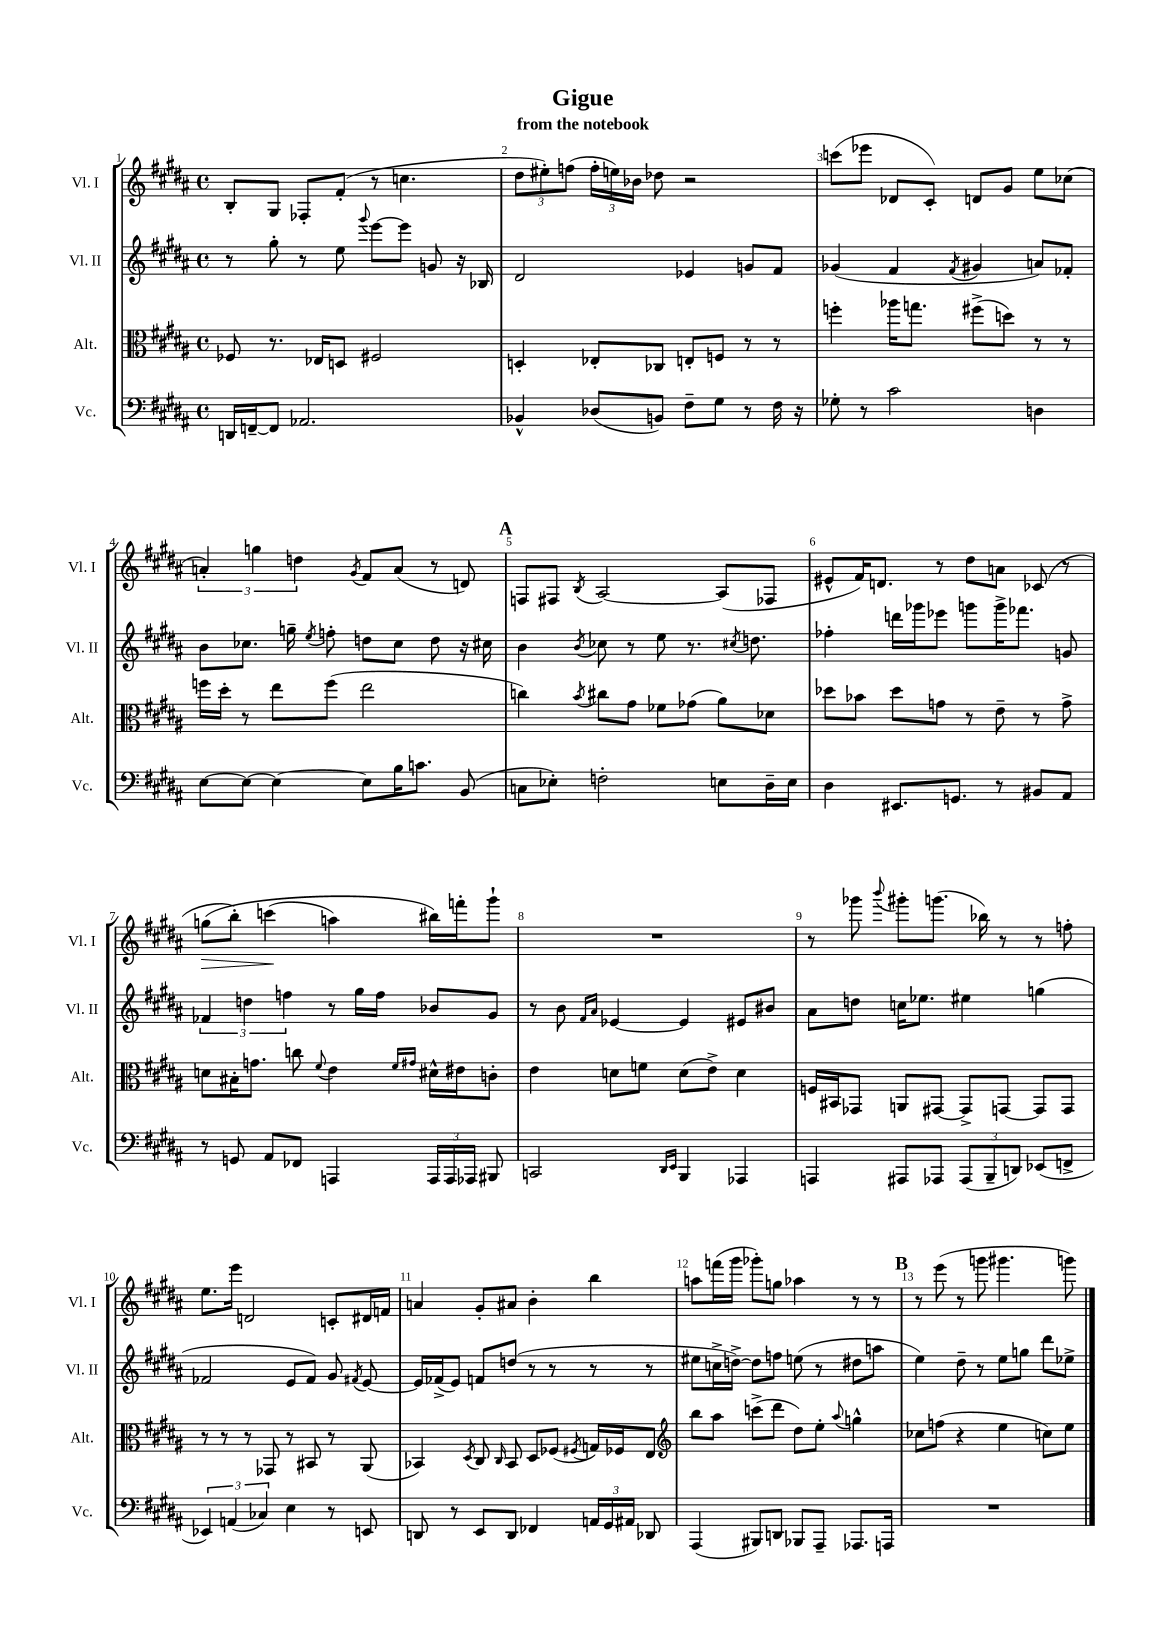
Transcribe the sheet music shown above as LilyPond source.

\header { title = "Gigue" subtitle = "from the notebook" }
<<
\new StaffGroup <<
\new Staff = "s0" \with { instrumentName = "Vl. I" shortInstrumentName = "Vl. I" } {
    \clef treble \key b \major \defaultTimeSignature \time 4/4
    \autoBeamOff b8[-. gis8] fes8[-. fis'8]-.( r8 c''4. |
    \tuplet 3/2 { dis''8[ eis''8-.) f''8]( } \tuplet 3/2 { f''16[-. e''16) bes'16] } des''8 r2 |
    c'''8[( ees'''8] des'8[ cis'8]-.) d'8[ gis'8] e''8[ ces''8]( |
    \tuplet 3/2 { a'4-.) g''4 d''4 } \acciaccatura { gis'8 } fis'8[ a'8]( r8 d'8) |
    \mark \markup { \bold "A" } f8[ fis8] \acciaccatura { b8 } ais2~ ais8[( fes8] |
    eis'8[-^ fis'16) d'8.] r8 dis''8[ a'8] ces'8( r8 |
    g''8[\>\( b''8]-.) c'''4\!( a''4) bis''16[\) f'''16-. gis'''8]-! |
    R1 |
    r8 ges'''8 \appoggiatura { b'''8 } gis'''8[-. g'''8.]( bes''16) r8 r8 f''8-. |
    e''8.[ e'''16] d'2 c'8[-. dis'16 f'16] |
    a'4 gis'8[-. ais'8] b'4-. b''4 |
    a''8[ f'''16( gis'''16] ges'''8[-.) g''8] aes''4 r8 r8 |
    \mark \markup { \bold "B" } r8 e'''8( r8 g'''8 gis'''4. g'''8) \bar "|." |
}
\new Staff = "s1" \with { instrumentName = "Vl. II" shortInstrumentName = "Vl. II" } {
    \clef treble \key b \major \defaultTimeSignature \time 4/4
    \autoBeamOff r8 gis''8-. r8 e''8 \appoggiatura { gis'''8 } e'''8[~ e'''8] g'8 r16 bes16 |
    dis'2 ees'4 g'8[ fis'8] |
    ges'4( fis'4 \acciaccatura { fis'8 } gis'4 a'8[) fes'8]-. |
    b'8[ ces''8.] g''16-- \acciaccatura { e''8 } f''8-. d''8[ ces''8] d''8 r16 cis''16 |
    \mark \markup { \bold "A" } b'4 \acciaccatura { b'8 } ces''8 r8 e''8 r8. \acciaccatura { cis''8 } d''8. |
    fes''4-. d'''16[ ges'''16 ees'''8] g'''8[ g'''16-> fes'''8.] g'8 |
    \tuplet 3/2 { fes'4 d''4 f''4 } r8 gis''16[ f''16] bes'8[ gis'8] |
    r8 b'8 \grace { fis'16[ ais'16] } ees'4~ ees'4 eis'8[ bis'8] |
    ais'8[ d''8] c''16[ ees''8.] eis''4 g''4( |
    fes'2 e'8[ fes'8]) gis'8 \acciaccatura { fis'8 } e'8~ |
    e'16[ fes'16->( e'8]) f'8[ d''8]( r8 r8 r8 r8 |
    eis''8[ c''16-> d''16]~->) d''8[ f''8] e''8( r8 dis''8[ a''8] |
    \mark \markup { \bold "B" } e''4) dis''8-- r8 e''8[ g''8] dis'''8[ ees''8]-> \bar "|." |
}
\new Staff = "s2" \with { instrumentName = "Alt." shortInstrumentName = "Alt." } {
    \clef alto \key b \major \defaultTimeSignature \time 4/4
    \autoBeamOff fes8 r8. ees16[ d8] fis2 |
    d4-. ees8[-. ces8] e8[-. f8] r8 r8 |
    f''4-. aes''16[ g''8.] fis''8[->( d''8]) r8 r8 |
    f''16[ dis''16]-. r8 e''8[ f''8]( e''2 |
    \mark \markup { \bold "A" } c''4) \acciaccatura { b'8 } cis''8[ gis'8] fes'8[ ges'8]( ais'8[) des'8] |
    des''8[ bes'8] des''8[ g'8] r8 e'8-- r8 g'8-> |
    d'8[ bis16-. g'8.] c''8 \appoggiatura { fis'8 } e'4 \grace { fis'16[ gis'16] } dis'16[-^ eis'16 c'8]-. |
    e'4 d'8[ f'8] d'8[( e'8]->) d'4 |
    f16[ bis,16 ges,8] a,8[ gis,8]~ gis,8[-> g,8]~ g,8[ g,8] |
    r8 r8 r8 ges,8 r8 bis,8 r8 ais,8( |
    bes,4) \acciaccatura { dis8 } cis8 \grace { cis16 } bes,8 dis8[ fes8]( \acciaccatura { fis8 } g16[) fes16 e8] |
    \clef treble b''8[ ais''8] c'''8[->( dis'''8] dis''8[) e''8]-. \appoggiatura { ais''8 } g''4-^ |
    \mark \markup { \bold "B" } ces''8[ f''8]( r4 e''4 c''8[) e''8] \bar "|." |
}
\new Staff = "s3" \with { instrumentName = "Vc." shortInstrumentName = "Vc." } {
    \clef bass \key b \major \defaultTimeSignature \time 4/4
    \autoBeamOff d,16[ f,16~-- f,8] aes,2. |
    bes,4-^ des8[( b,8]) fis8[-- gis8] r8 fis16 r16 |
    ges8-. r8 cis'2 d4 |
    e8[~ e8]~ e4~ e8[ b16 c'8.] b,8( |
    \mark \markup { \bold "A" } c8[ ees8]-.) f2-. e8[ dis16-- e16] |
    dis4 eis,8.[ g,8.] r8 bis,8[ ais,8] |
    r8 g,8 ais,8[ fes,8] a,,4 \tuplet 3/2 { a,,16[ a,,16 aes,,16] } bis,,8 |
    c,2 \grace { dis,16[ e,16] } b,,4 aes,,4 |
    a,,4 ais,,8[ aes,,8] \tuplet 3/2 { aes,,8[( b,,8-- d,8]) } ees,8[( f,8]-> |
    \tuplet 3/2 { ees,4) a,4( ces4) } e4 r8 e,8 |
    d,8 r8 e,8[ d,8] fes,4 \tuplet 3/2 { a,16[ gis,16 ais,16] } des,8 |
    ais,,4( bis,,8[) d,8] bes,,8[ ais,,8]-- aes,,8.[ a,,16] |
    \mark \markup { \bold "B" } R1 \bar "|." |
}
>>
>>
\layout { \context { \Score \override BarNumber.break-visibility = ##(#f #t #t) barNumberVisibility = #all-bar-numbers-visible } }
